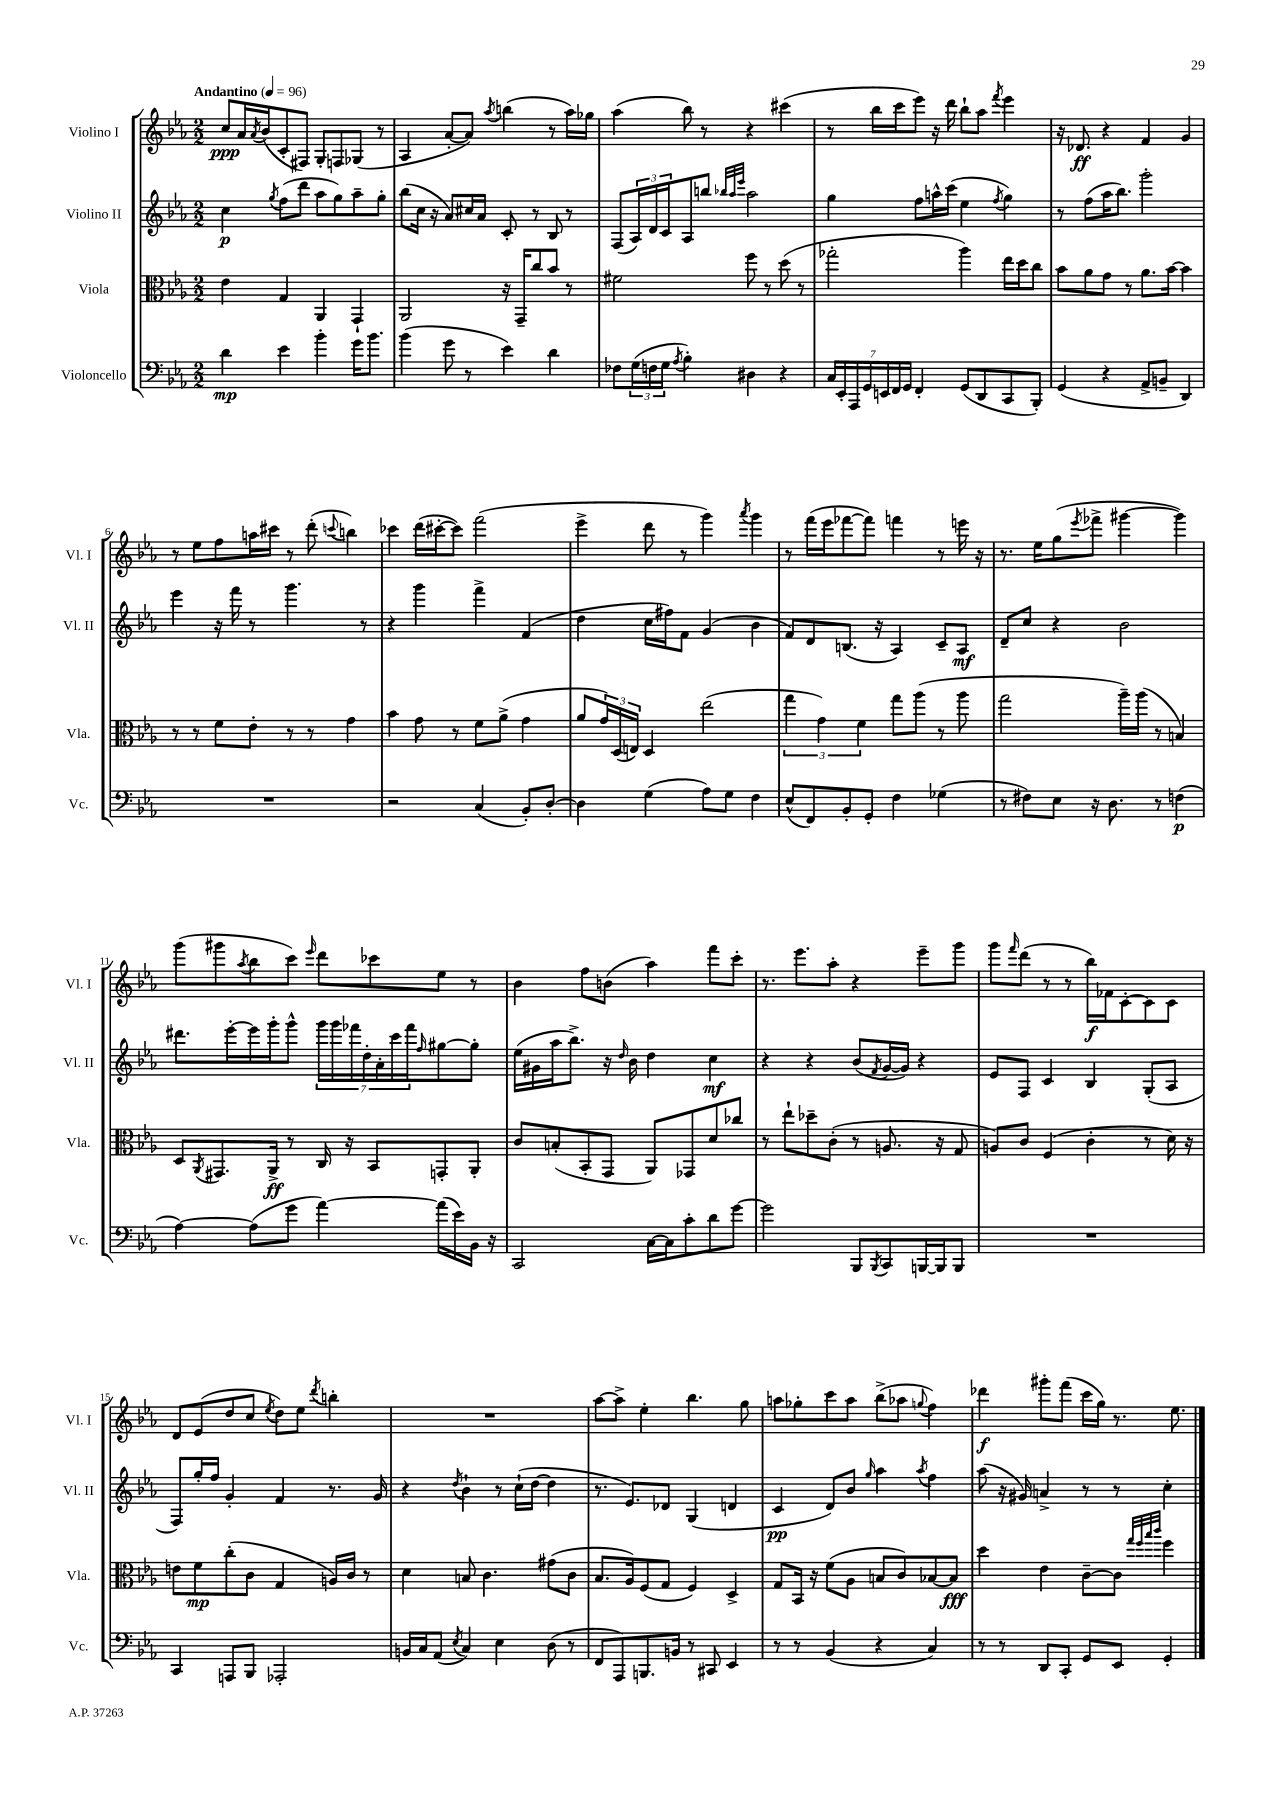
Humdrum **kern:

**kern	**dynam	**kern	**dynam	**kern	**dynam	**kern	**dynam
*part4	*part4	*part3	*part3	*part2	*part2	*part1	*part1
*staff4	*staff4	*staff3	*staff3	*staff2	*staff2	*staff1	*staff1
*I"Violoncello	*	*I"Viola	*	*I"Violino II	*	*I"Violino I	*
*I'Vc.	*	*I'Vla.	*	*I'Vl. II	*	*I'Vl. I	*
*clefF4	*	*clefC3	*	*clefG2	*	*clefG2	*
*k[b-e-a-]	*	*k[b-e-a-]	*	*k[b-e-a-]	*	*k[b-e-a-]	*
*M2/2	*	*M2/2	*	*M2/2	*	*M2/2	*
*MM96	*	*MM96	*	*MM96	*	*MM96	*
=1	=1	=1	=1	=1	=1	=1	=1
!	!	!	!	!	!	!LO:TX:a:B:t=Andantino	!
4d\	mp	4e-\	.	4cc\	p	8cc/L	ppp
.	.	.	.	.	.	16a-/L	.
.	.	.	.	.	.	8qa-/	.
.	.	.	.	.	.	(16b-/J	.
.	.	.	.	8qgg/	.	.	.
4e-\	.	4G/	.	(8ff\L	.	8c'/	.
.	.	.	.	8ddd\J	.	8F#X/J)	.
4b-'\	.	4AA-/	.	8aa-\L	.	8G'/L	.
.	.	.	.	8gg\)	.	8Fn/	.
16g\KL	.	4GG`/	.	8aa-~\	.	(8G-X/J	.
8.b-\J	.	.	.	.	.	.	.
.	.	.	.	8gg'\J	.	8r	.
=2	=2	=2	=2	=2	=2	=2	=2
(4b-\	.	2AA-/	.	(8bb-\L	.	4A-/	.
.	.	.	.	16cc\Jk	.	.	.
.	.	.	.	16r	.	.	.
8g\	.	.	.	8a-/L)	.	[8a-'/L	.
8r	.	.	.	16cc#X/L	.	8a-/J])	.
.	.	.	.	16a-/JJ	.	.	.
.	.	.	.	.	.	8qaa-/	.
4e-\)	.	16r	.	8c'/	.	(4bbn\	.
.	.	16GG~/KL	.	.	.	.	.
.	.	8cc/	.	8r	.	.	.
4d\	.	8b-/J	.	8B-/	.	8r	.
.	.	8r	.	8r	.	16aa-\LL)	.
.	.	.	.	.	.	16gg-X\JJ	.
=3	=3	=3	=3	=3	=3	=3	=3
8F-X\L	.	2f#X\	.	(8F/L	.	(4aa-\	.
(24G\L	.	.	.	24A-/L)	.	.	.
24Fn\	.	.	.	24d/	.	.	.
24G\JJ	.	.	.	24c/J	.	.	.
8qA-/	.	.	.	.	.	.	.
4B-'\)	.	.	.	8A-/	.	8bb-\)	.
.	.	.	.	8bbn/J	.	8r	.
.	.	.	.	32qqbb-X/LLL	.	.	.
.	.	.	.	32qqaa-/	.	.	.
.	.	.	.	32qqeee-/JJJ	.	.	.
4D#X\	.	8ff\	.	2aa-\	.	4r	.
.	.	8r	.	.	.	.	.
4r	.	(8dd\	.	.	.	(4ccc#X\	.
.	.	8r	.	.	.	.	.
=4	=4	=4	=4	=4	=4	=4	=4
28C/LL	.	2gg-X'\	.	4gg\	.	8r	.
28EE-'/	.	.	.	.	.	.	.
28AAA-/	.	.	.	.	.	.	.
28GG/	.	.	.	.	.	.	.
.	.	.	.	.	.	16bb-\LL	.
28EEn/	.	.	.	.	.	.	.
28FF/	.	.	.	.	.	.	.
.	.	.	.	.	.	16ccc\J	.
28GG/JJ	.	.	.	.	.	.	.
4FF'/	.	.	.	8ff\L	.	8eee-\J)	.
.	.	.	.	16aan^^\L	.	16r	.
.	.	.	.	(16ccc\JJ	.	16ddd\	.
(8GG/L	.	4aa-\)	.	4ee-\	.	8bb-`\L	.
8DD/	.	.	.	.	.	8aa-\J	.
.	.	.	.	8qff/	.	8qfff/	.
8CC/	.	16ee-\LL	.	4gg\)	.	4eee-\	.
.	.	16dd\J	.	.	.	.	.
8BBB-'/J)	.	8cc\J	.	.	.	.	.
=5	=5	=5	=5	=5	=5	=5	=5
(4GG/	.	8b-\L	.	8r	.	16r	.
.	.	.	.	.	.	8.d-X/	ff
.	.	8a-\	.	(8ff\L	.	.	.
4r	.	8g\J	.	16aa-\K	.	4r	.
.	.	.	.	8.bb-\J)	.	.	.
.	.	8r	.	.	.	.	.
8AA-^/L	.	8.a-\L	.	2ggg'\	.	4f/	.
8BBn~/J	.	.	.	.	.	.	.
.	.	[16b-\Jk	.	.	.	.	.
4DD/)	.	4b-\]	.	.	.	4g/	.
!!LO:LB:g=z
=6	=6	=6	=6	=6	=6	=6	=6
1r	.	8r	.	4eee-\	.	8r	.
.	.	8r	.	.	.	8ee-\L	.
.	.	8f\L	.	16r	.	8ff\	.
.	.	.	.	16fff\	.	.	.
.	.	8e-'\J	.	8r	.	16aan\L	.
.	.	.	.	.	.	16ccc#X\JJ	.
.	.	8r	.	4.ggg\	.	8r	.
.	.	8r	.	.	.	(8ddd'\	.
.	.	.	.	.	.	8qqcccn/	.
.	.	4g\	.	.	.	4bbn\)	.
.	.	.	.	8r	.	.	.
=7	=7	=7	=7	=7	=7	=7	=7
2r	.	4b-\	.	4r	.	4ccc-X\	.
.	.	8g\	.	4ggg\	.	(16ddd\LL	.
.	.	.	.	.	.	[16ccc#X'\J	.
.	.	8r	.	.	.	8ccc#\J])	.
(4C/	.	8f\L	.	4fff^\	.	(2fff\	.
.	.	(8a-^\J	.	.	.	.	.
8BB-'/L)	.	4g\	.	(4f/	.	.	.
[8D'/J	.	.	.	.	.	.	.
=8	=8	=8	=8	=8	=8	=8	=8
4D\]	.	8a-/L	.	4dd\	.	4eee-^\	.
.	.	24g/L)	.	.	.	.	.
.	.	(24D/	.	.	.	.	.
.	.	24En/JJ)	.	.	.	.	.
(4G\	.	4D/	.	16cc\LL	.	8ddd\	.
.	.	.	.	16ff#X\J)	.	.	.
.	.	.	.	8f\J	.	8r	.
8A-\L)	.	(2ee-\	.	(4g/	.	4ggg\)	.
8G\J	.	.	.	.	.	.	.
.	.	.	.	.	.	8qaaa-/	.
4F\	.	.	.	4b-\	.	4ggg\	.
=9	=9	=9	=9	=9	=9	=9	=9
(8E-^^/L	.	6gg\	.	8f/L)	.	8r	.
8FF/)	.	.	.	8d/	.	(16fff\LL	.
.	.	6g\)	.	.	.	.	.
.	.	.	.	.	.	16eee-\J	.
8BB-'/	.	.	.	(8.Bn/J	.	[8fff-X\	.
.	.	6f\	.	.	.	.	.
8GG'/J	.	.	.	.	.	8fff-\J])	.
.	.	.	.	16r	.	.	.
4F\	.	8gg\L	.	4A-/)	.	4fffn\	.
.	.	(8aa-\J	.	.	.	.	.
(4G-X\	.	8r	.	8c~/L	.	8r	.
.	.	8aa-\	.	8A-/J	mf	16eeen\	.
.	.	.	.	.	.	16r	.
=10	=10	=10	=10	=10	=10	=10	=10
8r	.	2gg\	.	8d~/L	.	8.r	.
8F#X\L)	.	.	.	8cc/J	.	.	.
.	.	.	.	.	.	16ee-\KL	.
8E-\J	.	.	.	4r	.	(8gg\	.
.	.	.	.	.	.	8qeee-/	.
16r	.	.	.	.	.	8fff-X^\J	.
8.D\	.	.	.	.	.	.	.
.	.	16aa-~\LL)	.	2b-\	.	[4ggg#X\	.
.	.	(16aa-\JJ	.	.	.	.	.
8r	.	8r	.	.	.	.	.
(4Fn\	p	4Bn/)	.	.	.	4ggg#\])	.
!!LO:LB:g=z
=11	=11	=11	=11	=11	=11	=11	=11
[4A-\)	.	8D/L	.	8.ddd#X\L	.	(8ggg\L	.
.	.	8qAA-/	.	.	.	.	.
.	.	8.GG#X/	.	.	.	8ggg#X\	.
.	.	.	.	[16eee-'\L	.	.	.
.	.	.	.	.	.	8qaa-/	.
(8A-\L]	.	.	.	16eee-\]	.	8bb-\	.
.	.	16AA-^/Jk	ff	16ggg'\J	.	.	.
8g\J	.	8r	.	8ggg^^\J	.	8ccc\J)	.
.	.	.	.	.	.	16qqeee-/	.
[4a-\)	.	16C/	.	28ggg\LL	.	8ddd\L	.
.	.	.	.	28ggg\	.	.	.
.	.	16r	.	.	.	.	.
.	.	.	.	28fff-X\	.	.	.
.	.	.	.	28dd'\	.	.	.
.	.	8BB-/L	.	.	.	8ccc-X\	.
.	.	.	.	28a-'\	.	.	.
.	.	.	.	28ccc\	.	.	.
.	.	.	.	28fff-\J	.	.	.
.	.	.	.	16qqff/	.	.	.
(16a-\LL]	.	8GGn'/	.	[8gg#X\	.	8ee-\J	.
16e-\)	.	.	.	.	.	.	.
16BB-\JJ	.	8AA-'/J	.	8gg#'\J]	.	8r	.
16r	.	.	.	.	.	.	.
=12	=12	=12	=12	=12	=12	=12	=12
2CC/	.	8c/L	.	(16ee-\LL	.	4b-\	.
.	.	.	.	16g#X\	.	.	.
.	.	(8Bn'/	.	16aa-\J	.	.	.
.	.	.	.	8.bb-^\J)	.	.	.
.	.	8BB-'/	.	.	.	8ff\L	.
.	.	8GG/J	.	16r	.	(8bn\J	.
.	.	.	.	16qqdd/	.	.	.
.	.	.	.	16b-\	.	.	.
[16C\LL	.	8AA-/L)	.	4dd\	.	4aa-\)	.
16C\J]	.	.	.	.	.	.	.
8c'\	.	8GG-X/	.	.	.	.	.
8d\	.	8d/	.	4cc\	mf	8fff\L	.
[8g\J	.	8cc-X/J	.	.	.	8ccc'\J	.
=13	=13	=13	=13	=13	=13	=13	=13
2g\]	.	8r	.	4r	.	8.r	.
.	.	8ee-`\L	.	.	.	.	.
.	.	.	.	.	.	8.eee-\L	.
.	.	8dd-X~\	.	4r	.	.	.
.	.	(8c'\J	.	.	.	8aa-'\J	.
8BBB-/L	.	8r	.	(8b-/L	.	4r	.
8qBBB-/	.	.	.	8qf/	.	.	.
8CC/	.	8.An/	.	[16g/L	.	.	.
.	.	.	.	16g/JJ])	.	.	.
[16BBBn/L	.	.	.	4r	.	8eee-~\L	.
16BBB/J]	.	16r	.	.	.	.	.
8BBB/J	.	8G/	.	.	.	8ggg\J	.
=14	=14	=14	=14	=14	=14	=14	=14
1r	.	8An/L)	.	8e-/L	.	8ggg\L	.
.	.	.	.	.	.	16qqfff/	.
.	.	8c/J	.	8F/J	.	(8ddd\J	.
.	.	(4F/	.	4c/	.	8r	.
.	.	.	.	.	.	8r	.
.	.	4c'\	.	4B-/	.	16bb-\LL)	f
.	.	.	.	.	.	16f-X\J	.
.	.	.	.	.	.	[8c'\	.
.	.	8r	.	(8G'/L	.	8c\]	.
.	.	16d\)	.	8A-/J	.	8c\J	.
.	.	16r	.	.	.	.	.
!!LO:LB:g=z
=15	=15	=15	=15	=15	=15	=15	=15
4CC/	.	8en\L	.	8F/L)	.	8d/L	.
.	.	8f\	mp	16gg'/L	.	(8e-/	.
.	.	.	.	16ff/JJ	.	.	.
8AAAn/L	.	(8cc'\	.	4g'/	.	8dd/	.
8BBB-/J	.	8c\J	.	.	.	8cc/J	.
.	.	.	.	.	.	8qee-/	.
2AAA-X'/	.	4G/	.	4f/	.	8dd\L)	.
.	.	.	.	.	.	8ee-\J	.
.	.	.	.	.	.	8qddd/	.
.	.	16An/LL)	.	8.r	.	4bbn'\	.
.	.	16c/JJ	.	.	.	.	.
.	.	8r	.	.	.	.	.
.	.	.	.	16g/	.	.	.
=16	=16	=16	=16	=16	=16	=16	=16
16BBn/LL	.	4d\	.	4r	.	1r	.
16C/J	.	.	.	.	.	.	.
(8AA-/J	.	.	.	.	.	.	.
8qE-/	.	.	.	8qdd/	.	.	.
4C/)	.	8Bn/	.	4b-`\	.	.	.
.	.	4.c\	.	.	.	.	.
4E-\	.	.	.	8r	.	.	.
.	.	.	.	(16cc`\LL	.	.	.
.	.	.	.	[16dd\JJ	.	.	.
(8D\	.	(8g#X\L	.	4dd\]	.	.	.
8r	.	8c\J	.	.	.	.	.
=17	=17	=17	=17	=17	=17	=17	=17
8FF/L	.	8.B-/L	.	8.r	.	[8aa-\L	.
8AAA-/)	.	.	.	.	.	8aa-^\J]	.
.	.	16A-/k)	.	8.e-/L)	.	.	.
8.BBBn/	.	(8F/	.	.	.	4ee-'\	.
.	.	8G/J	.	8d-X/J	.	.	.
16BBn/Jk	.	.	.	.	.	.	.
8r	.	4F/)	.	(4G/	.	4.bb-\	.
8CC#X/	.	.	.	.	.	.	.
4EE-/	.	4D^/	.	4dn/	.	.	.
.	.	.	.	.	.	8gg\	.
=18	=18	=18	=18	=18	=18	=18	=18
8r	.	8G/L	.	4c/	pp	8aan\L	.
8r	.	16BB-/Jk	.	.	.	8gg-X'\	.
.	.	16r	.	.	.	.	.
(4BB-/	.	(8f\L	.	8d/L)	.	8ccc\	.
.	.	8A-\J	.	8b-/J	.	8aa\J	.
.	.	.	.	16qqgg/	.	.	.
4r	.	8Bn/L	.	4aa-\	.	(8bb-^\L	.
.	.	8c/)	.	.	.	8aa-X\J	.
.	.	.	.	8qaa-/	.	8qqggn/	.
4C/)	.	[8B-X/	.	4ff\	.	4ff\)	.
.	.	8B-/J]	fff	.	.	.	.
=19	=19	=19	=19	=19	=19	=19	=19
8r	.	4dd\	.	(8aa-\	.	4ddd-X\	f
8r	.	.	.	16r	.	.	.
.	.	.	.	16g#X/)	.	.	.
8DD/L	.	4e-\	.	4an^/	.	8ggg#X'\L	.
8CC'/J	.	.	.	.	.	(8fff\J	.
8GG/L	.	[8c~\L	.	8r	.	16ccc\LL	.
.	.	.	.	.	.	16gg\JJ)	.
8EE-/J	.	8c\J]	.	8r	.	8.r	.
.	.	32qqgg/LLL	.	.	.	.	.
.	.	32qqff/	.	.	.	.	.
.	.	32qqbb-/	.	.	.	.	.
.	.	32qqccc/JJJ	.	.	.	.	.
4GG'/	.	4ff\	.	4cc'\	.	.	.
.	.	.	.	.	.	8.ee-\	.
==	==	==	==	==	==	==	==
*-	*-	*-	*-	*-	*-	*-	*-
